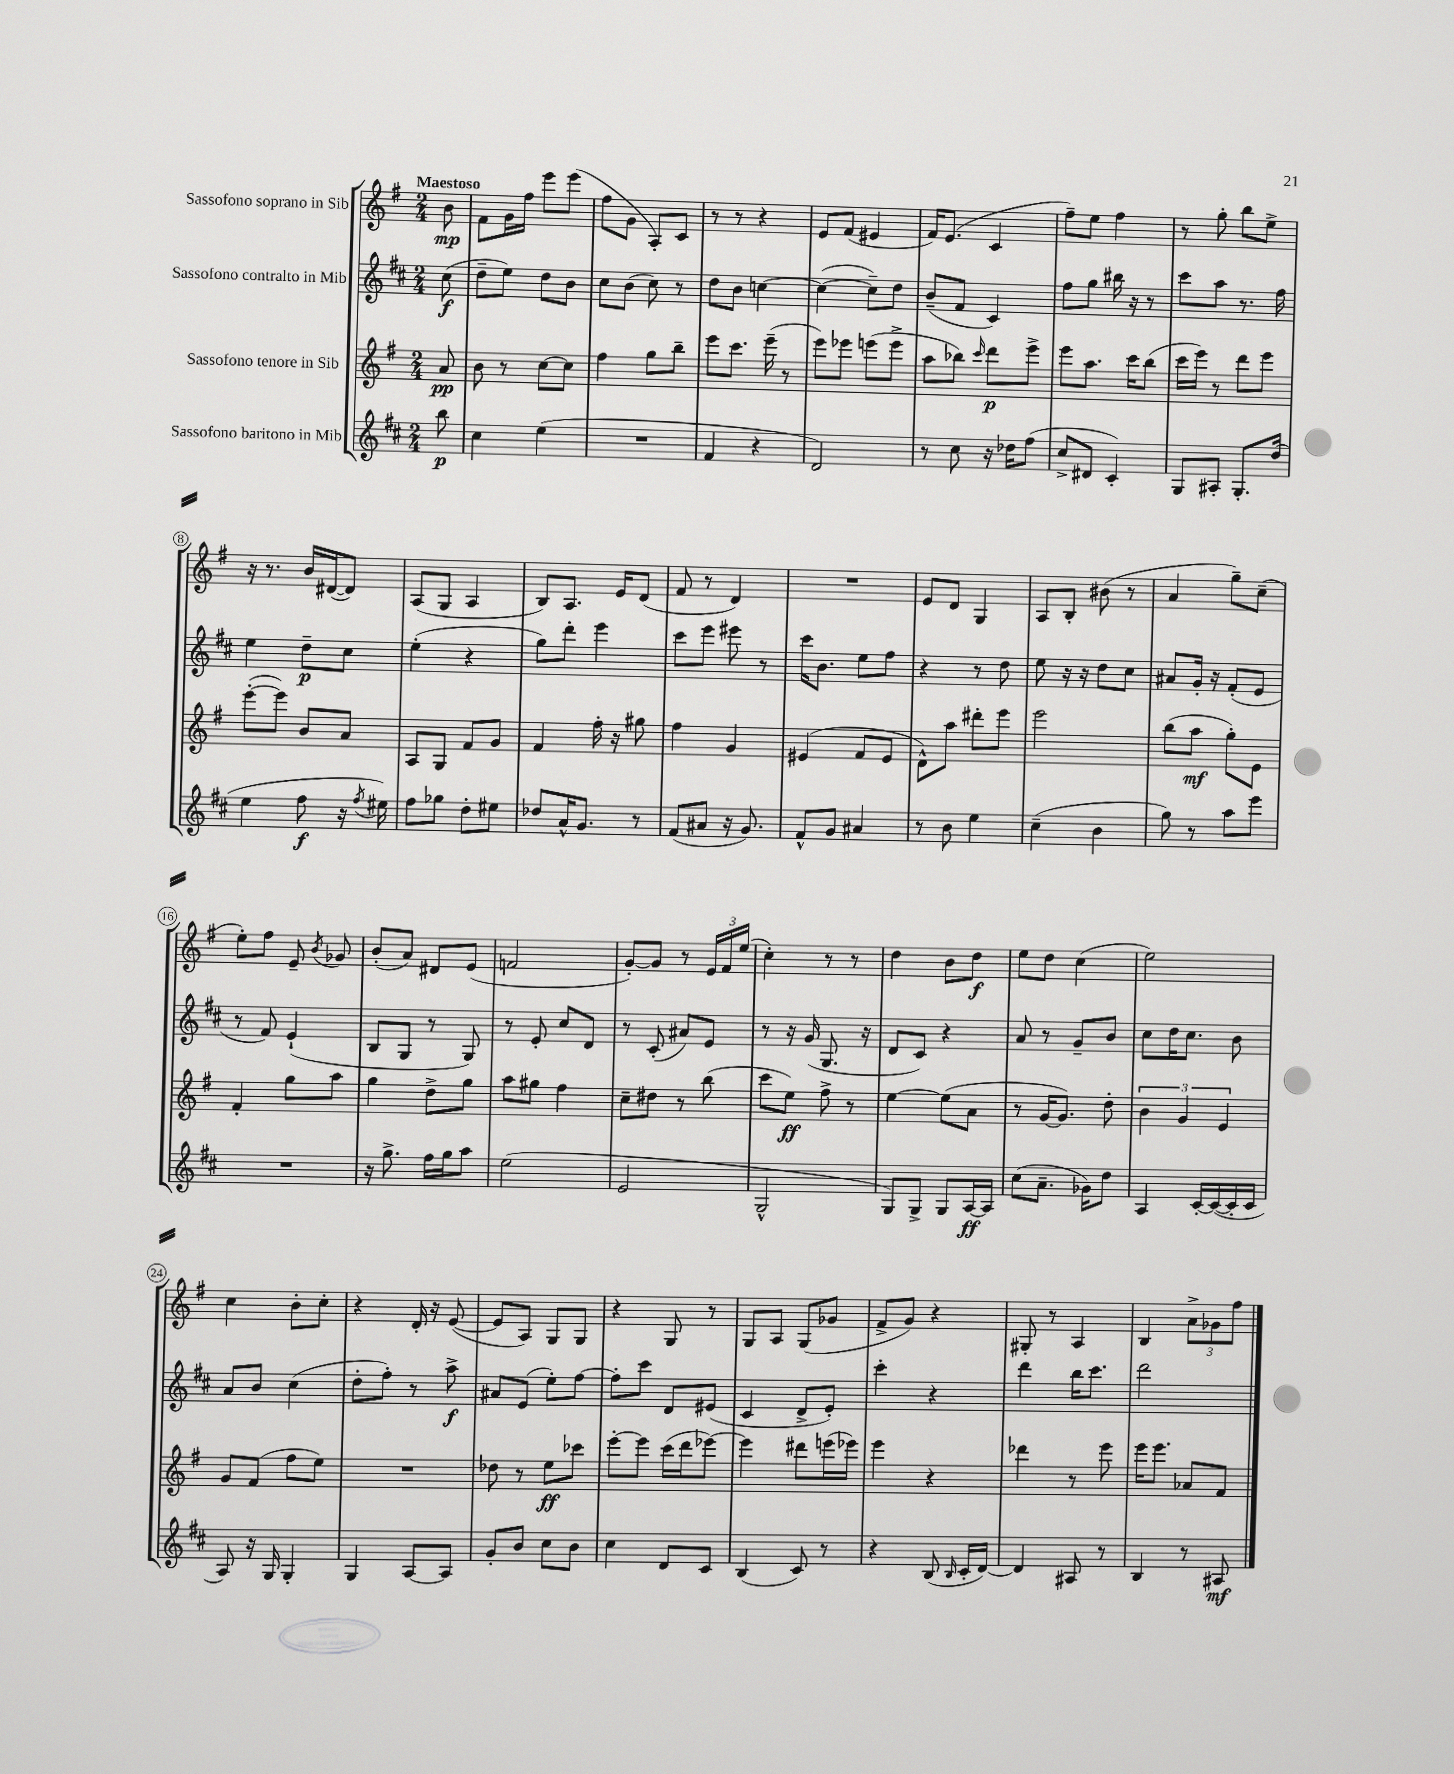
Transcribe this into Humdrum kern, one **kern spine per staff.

**kern	**kern	**kern	**kern
*staff4	*staff3	*staff2	*staff1
*clefG2	*clefG2	*clefG2	*clefG2
*k[f#c#]	*k[f#]	*k[f#c#]	*k[f#]
*M2/4	*M2/4	*M2/4	*M2/4
8bb	8a	(8cc#	8b
=	=	=	=
4cc#	8b	8dd~	8f#
.	8r	8ee)	16g
.	.	.	16ff#
(4ee	[8cc	8dd	8eee
.	8cc]	8b	(8eee
=	=	=	=
2r	4ff#	8cc#	8ff#
.	.	(8b	8g
.	8gg	8cc#)	8A')
.	8bb~	8r	8c
=	=	=	=
4f#	8eee	8dd	8r
.	8.ccc	8b	8r
4r	.	[4cc	4r
.	(16eee~	.	.
.	8r	.	.
=	=	=	=
2d)	8eee)	(4cc_	8e
.	8eee-	.	(8f#
.	(8eee	8cc~])	4e#
.	8eee^	8dd	.
=	=	=	=
8r	8aa	(8b~	16f#)
.	.	.	(8.e
8cc#	8bb-)	8f#	.
.	16qqccc	.	.
16r	8ddd	4c#)	4c
16dd-	.	.	.
(8ff#	8eee^	.	.
=	=	=	=
8cc#^	8eee	8ff#	8ff#~)
8d#	8.aa	8gg	8ee
4c#')	.	16bb#	4ff#
.	16ccc	16r	.
.	(8bb	8r	.
=	=	=	=
8G	16ccc	8ccc#	8r
.	16eee)	.	.
8A#'	8r	8aa	8gg'
8.G'	8ddd	8.r	8bb
.	8eee	.	8ee^
(16dd	.	16ff#	.
=	=	=	=
4ee	([8eee'	4ee	16r
.	.	.	8.r
.	8eee])	.	.
8ff#	8b	8dd~	16b
.	.	.	([16d#
16r	8a	8cc#	8d#])
8qff#	.	.	.
16ee#)	.	.	.
=	=	=	=
8ff#	8A	(4ee'	(8A
8gg-	8G	.	8G
8dd'	8f#	4r	4A
8ee#	8g	.	.
=	=	=	=
8dd-	4f#	8gg)	8B)
16a^^	.	8ddd'	8.A
8.g	.	.	.
.	16ff#'	4eee	.
.	16r	.	16e
8r	8gg#	.	(8d
=	=	=	=
(8f#	4ff#	8ccc#	8f#
8a#	.	8eee	8r
16r	4g	8eee#	4d)
8.g)	.	.	.
.	.	8r	.
=	=	=	=
8f#^^	(4e#	16ccc#	2r
.	.	8.b	.
8g	.	.	.
4a#	8f#	8ee	.
.	8e#	8ff#	.
=	=	=	=
8r	8d^^)	4r	8e
8b	8aa	.	8d
4ee	8ddd#'	8r	4G
.	8eee	8dd	.
=	=	=	=
(4cc#~	2eee	8ee	8A
.	.	16r	8B'
.	.	16r	.
4b	.	8dd	(8b#
.	.	8cc#	8r
=	=	=	=
8gg)	(8bb	8a#	4a
8r	8aa	16g'	.
.	.	16r	.
8aa	8gg')	(8f#'	8gg~)
8eee	8e	8e	(8cc~
=	=	=	=
2r	4f#'	8r	8ee')
.	.	8f#)	8ff#
.	8gg	(4e`	8e~
.	.	.	8qb
.	8aa	.	8g-
=	=	=	=
16r	4gg	8B	(8b'
8.gg^	.	.	.
.	.	8G	8a)
16ff#	8dd^	8r	8d#
16gg	.	.	.
8aa	8gg	8G)	(8e
=	=	=	=
(2ee	8aa	8r	2f
.	8gg#	8e'	.
.	4ff#	8cc#	.
.	.	8d	.
=	=	=	=
2e	8cc~	8r	[8g')
.	8dd#	(8c#'	8g]
.	8r	8a#)	8r
.	(8bb	8e	24e
.	.	.	24f#
.	.	.	(24ee
=	=	=	=
2G^^	8ccc	8r	4cc')
.	8ee)	16r	.
.	.	(16g	.
.	8ff#^	8.G	8r
.	8r	.	8r
.	.	16r	.
=	=	=	=
8G)	[4ee	8d	4dd
8G^	.	8c#)	.
8G	(8ee]	4r	8b
[16A	8a	.	8dd
16A]	.	.	.
=	=	=	=
(8cc#	8r	8a	8ee
8.a~	[16g	8r	8dd
.	8.g])	.	.
.	.	8g~	(4cc
16g-)	.	.	.
8dd	8dd'	8b	.
=	=	=	=
4A	6b	8cc#	2ee)
.	.	16dd	.
.	6g	.	.
.	.	8.cc#	.
[16c#'	.	.	.
(16c#_	.	.	.
.	6e	.	.
16c#']	.	8b	.
16c#	.	.	.
=	=	=	=
8A)	8g	8a	4cc
16r	(8f#	8b	.
16G	.	.	.
4G'	8ff#	(4cc#	8b'
.	8ee)	.	8cc'
=	=	=	=
4G	2r	8dd'	4r
.	.	8ff#')	.
[8A	.	8r	16d'
.	.	.	16r
8A]	.	8aa^	([8e
=	=	=	=
8g'	8dd-	8a#	8e]
8b	8r	(8e	8A)
8cc#	8ee	8ee')	8G
8b	8ccc-	[8ff#	8G
=	=	=	=
4cc#	[8eee'	8ff#']	4r
.	8eee]	8ccc#	.
8d	(16ccc	8d	8G
.	16ddd	.	.
8c#	[8eee-)	(8e#	8r
=	=	=	=
(4B	4eee-]	4c#	8G
.	.	.	8A
8c#)	8ddd#	8d^	(8G
8r	(16eee	8e')	8g-
.	16eee-)	.	.
=	=	=	=
4r	4eee	4ccc#'	8f#^
.	.	.	8g)
(8B	4r	4r	4r
16qqB	.	.	.
16c#'	.	.	.
[16d)	.	.	.
=	=	=	=
4d]	4ddd-	4ddd	8G#'
.	.	.	8r
8A#	8r	16bb	4A
.	.	8.ccc#	.
8r	8eee	.	.
=	=	=	=
4B	16eee	2ddd	4B
.	8.eee	.	.
8r	8a-	.	12a^
.	.	.	12g-
8A#	8f#	.	.
.	.	.	12ff#
==	==	==	==
*-	*-	*-	*-
